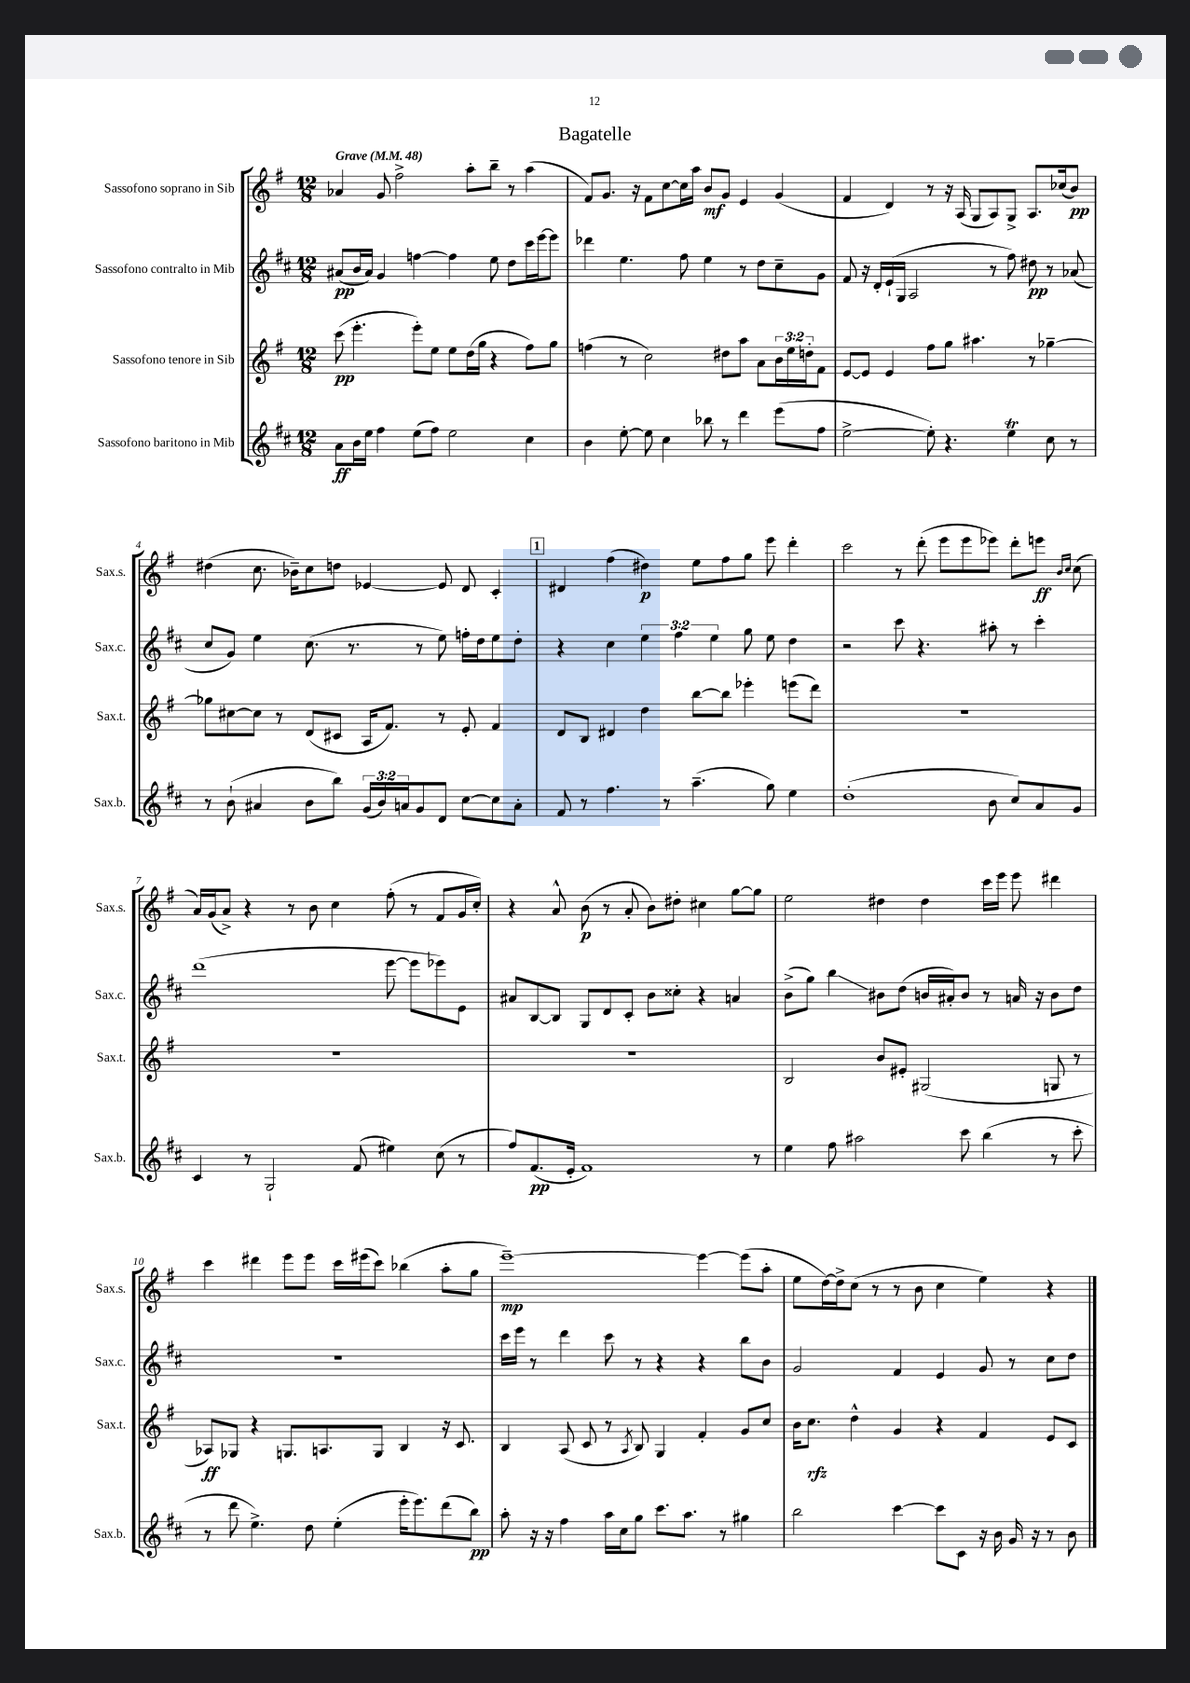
\header { title = "Bagatelle" }
<<
\new StaffGroup <<
\new Staff = "s0" \with { instrumentName = "Sassofono soprano in Sib" shortInstrumentName = "Sax.s." } {
    \clef treble \key g \major \numericTimeSignature \time 12/8 \tempo "Grave" 4 = 48
    aes'4 g'8 fis''2-> a''8-. b''8-- r8 a''4( |
    fis'8) g'8. r16 fis'8 c''8~ c''16 a''16 b'8\mf g'8 e'4 g'4( |
    fis'4 d'4) r8 r16 a16( g8 a8) g8-> a8. ces''16( b'8\pp) |
    dis''4( c''8. bes'16--) c''8 d''8 ees'4~ ees'8 d'8 c'4-. |
    \mark \markup { \box "1" } dis'4 fis''4( dis''4\p) e''8 fis''8 g''8 e'''8 d'''4-. |
    c'''2 r8 d'''8-.( e'''8 e'''8 ees'''8) d'''8-. e'''8\ff \grace { b'16 c''16 } c''8( |
    a'16) g'16( a'8->) r4 r8 b'8 c''4 fis''8-.( r8 fis'8 g'16 c''16-.) |
    r4 a'8-^ b'8\p( r8 a'8-. b'8) dis''8-. cis''4 g''8~ g''8 |
    e''2 dis''4 dis''4 c'''16 e'''16 e'''8 dis'''4 |
    c'''4 dis'''4 e'''8 e'''8 c'''16 eis'''16( c'''8) bes''4( a''8-. g''8 |
    e'''1~--\mp) e'''4~ e'''8( a''8-. |
    e''8 d''16~) d''16-> c''8( r8 r8 b'8 c''4 e''4) r4 \bar "|." |
}
\new Staff = "s1" \with { instrumentName = "Sassofono contralto in Mib" shortInstrumentName = "Sax.c." } {
    \clef treble \key d \major \numericTimeSignature \time 12/8 \override Staff.TupletNumber.text = #tuplet-number::calc-fraction-text
    ais'8\pp( b'16 ais'16) g'4 f''4~ f''4 e''8 d''8 cis'''16 e'''16~ e'''8 |
    des'''4 e''4. fis''8 e''4 r8 d''8 cis''8-- g'8 |
    fis'8 r16 d'16-. e'16-!( g16 a2 r8 fis''8) dis''8\pp r8 aes'8( |
    cis''8 g'8) e''4 cis''8.( r8. r8 e''8) f''16-. d''16 e''8 d''8-. |
    \mark \markup { \box "1" } r4 cis''4 \tuplet 3/2 { e''4 fis''4 e''4 } g''8 e''8 d''4 |
    r2 cis'''8 r4. ais''8-. r8 cis'''4-. |
    d'''1( e'''8~ e'''8 ees'''8) e'8 |
    ais'8 b8~ b8 g8 d'8 cis'8-. b'8 cisis''8-. r4 a'4 |
    b'8->( g''8) b''4\glissando bis'8 d''8( b'16 ais'16-.) b'8 r8 a'16 r16 b'8 d''8 |
    R1. |
    cis'''16 e'''16 r8 d'''4 cis'''8 r8 r4 r4 b''8 b'8 |
    g'2 fis'4 e'4 g'8 r8 cis''8 d''8 \bar "|." |
}
\new Staff = "s2" \with { instrumentName = "Sassofono tenore in Sib" shortInstrumentName = "Sax.t." } {
    \clef treble \key g \major \numericTimeSignature \time 12/8 \override Staff.TupletNumber.text = #tuplet-number::calc-fraction-text
    c'''8\pp( e'''4.-. e'''8-.) e''8 e''8 d''16( g''16 r4 fis''8) g''8 |
    f''4( r8 c''2) dis''8 a''8 a'8 \tuplet 3/2 { b'16 e''16 d''16-. } fis'8 |
    e'8~ e'8 e'4 fis''8 g''8 ais''4. r8 ges''4~-- |
    ges''8 cis''8~ cis''8 r8 d'8( cis'8 a16 fis'8.) r8 e'8-. fis'4 |
    \mark \markup { \box "1" } d'8 b8 dis'4 d''4 b''8~ b''8 ees'''4-. e'''8( d'''8) |
    R1. |
    R1. |
    R1. |
    b2 b'8 eis'8-. gis2( g8 r8 |
    aes8\ff) ges8 r4 g8. a8. g8 b4 r16 c'8. |
    b4 a8( c'8 r8 \acciaccatura { a8 } b8) g4 fis'4-. g'8 c''8 |
    b'16 c''8.\rfz d''4-^ g'4 r4 fis'4 e'8 c'8 \bar "|." |
}
\new Staff = "s3" \with { instrumentName = "Sassofono baritono in Mib" shortInstrumentName = "Sax.b." } {
    \clef treble \key d \major \numericTimeSignature \time 12/8 \override Staff.TupletNumber.text = #tuplet-number::calc-fraction-text
    a'8\ff b'16 e''16 fis''4 e''8( fis''8) e''2 cis''4 |
    b'4 e''8~-. e''8 cis''4 bes''8 r8 d'''4 e'''8( fis''8 |
    e''2~-> e''8-.) r4. e''4\trill cis''8 r8 |
    r8 b'8-!( ais'4 b'8 b''8) \tuplet 3/2 { g'16( b'16) a'16 } g'8 d'8 cis''8~ cis''8 a'8-. |
    \mark \markup { \box "1" } fis'8 r8 fis''4. r8 a''4.--( g''8) e''4 |
    d''1-.( b'8 cis''8) a'8 g'8 |
    cis'4 r8 g2-! fis'8( eis''4) cis''8( r8 |
    fis''8) fis'8.\pp( e'16-. fis'1) r8 |
    e''4 fis''8 ais''2 cis'''8 b''4( r8 cis'''8-. |
    r8 d'''8 e''4.->) d''8 e''4-.( e'''16-. e'''8.) d'''8( b''8\pp) |
    a''8-. r16 r16 fis''4 a''16 cis''16 g''8 cis'''8. a''8. r8 gis''4 |
    b''2 cis'''4~ cis'''8 cis'8 r16 b'16 g'16 r16 r8 b'8 \bar "|." |
}
>>
>>
